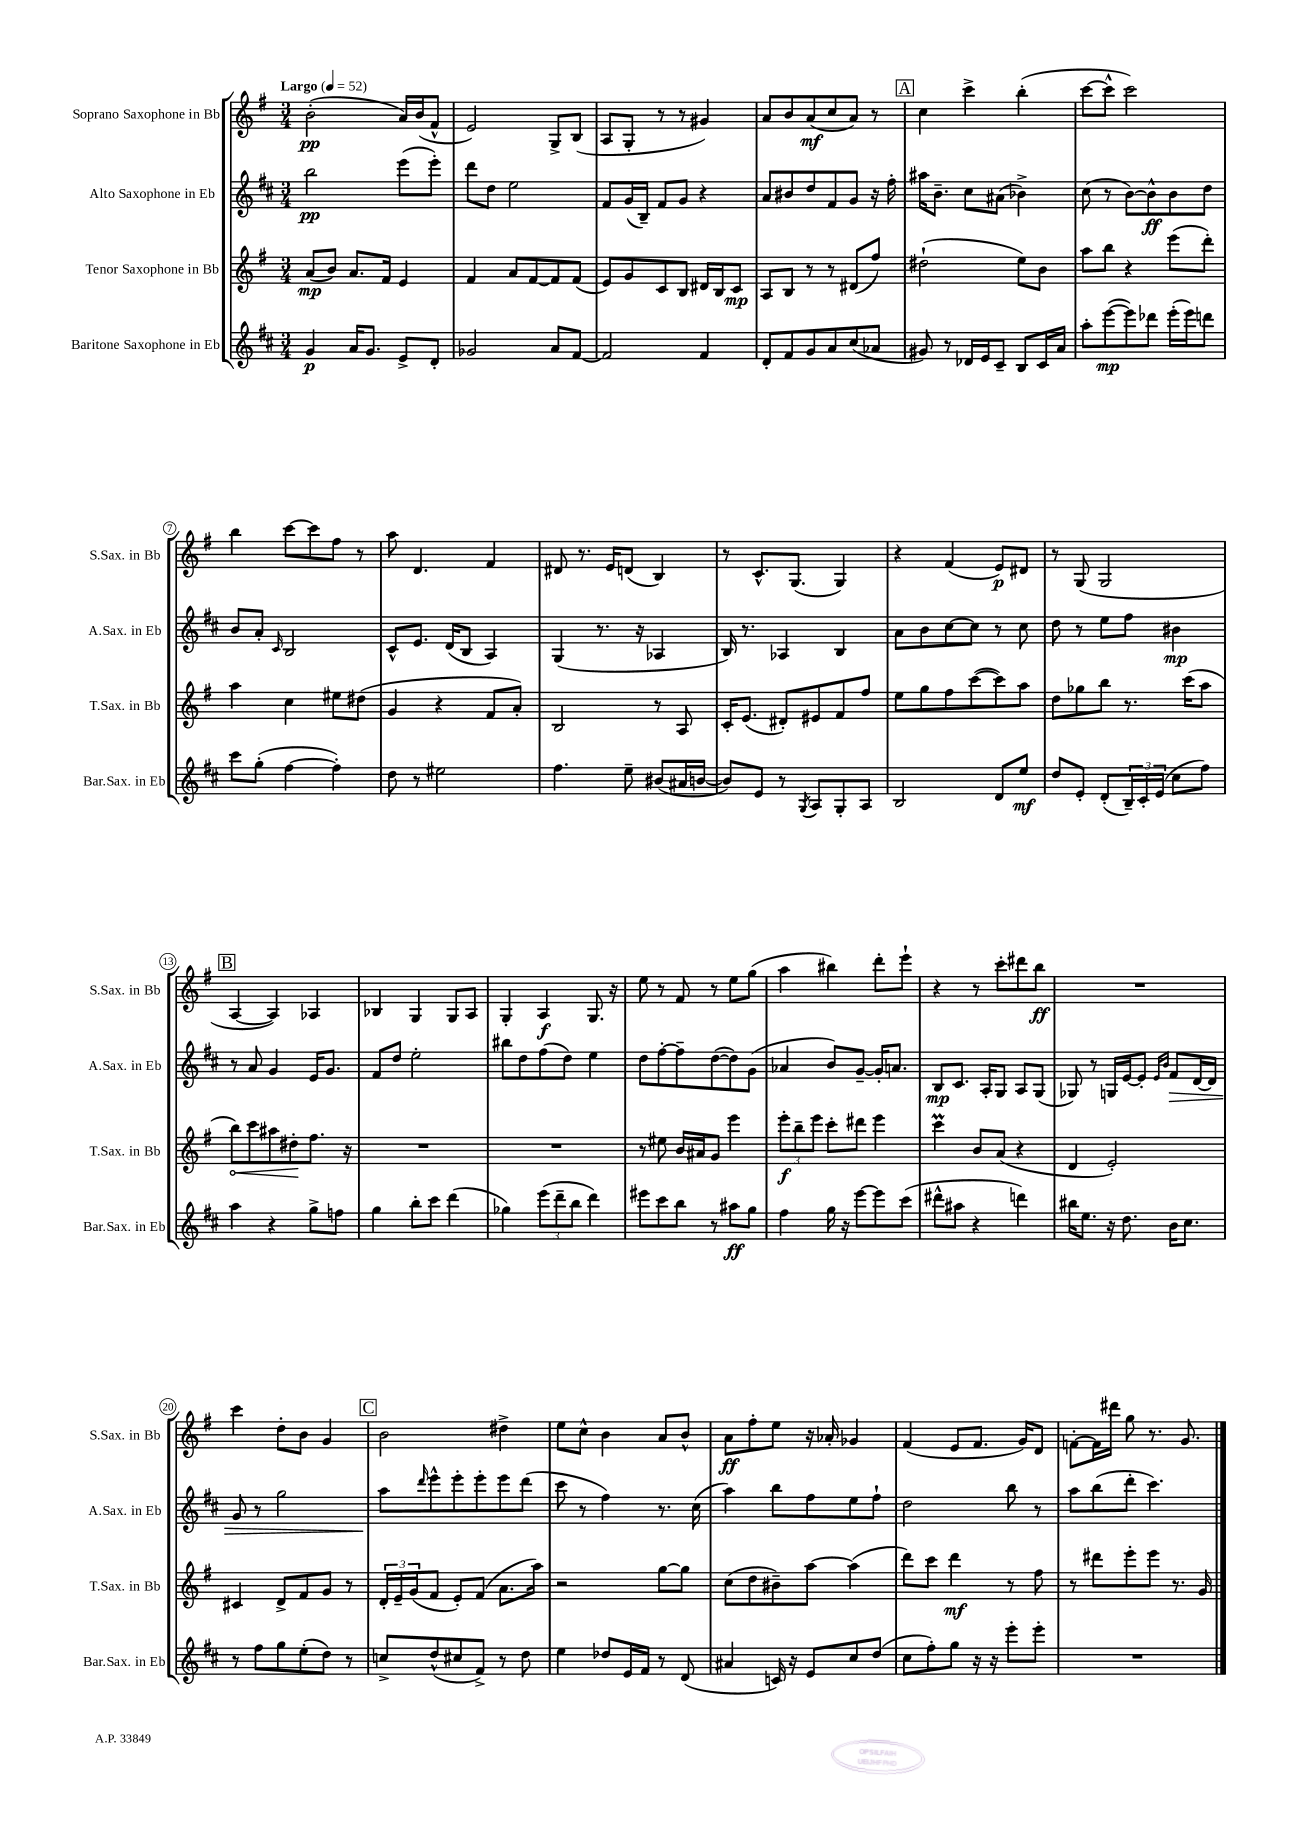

**kern	**dynam	**kern	**dynam	**kern	**dynam	**kern	**dynam
*part4	*part4	*part3	*part3	*part2	*part2	*part1	*part1
*staff4	*staff4	*staff3	*staff3	*staff2	*staff2	*staff1	*staff1
*I"Baritone Saxophone in Eb	*	*I"Tenor Saxophone in Bb	*	*I"Alto Saxophone in Eb	*	*I"Soprano Saxophone in Bb	*
*I'Bar.Sax. in Eb	*	*I'T.Sax. in Bb	*	*I'A.Sax. in Eb	*	*I'S.Sax. in Bb	*
*clefG2	*	*clefG2	*	*clefG2	*	*clefG2	*
*k[f#c#]	*	*k[f#]	*	*k[f#c#]	*	*k[f#]	*
*M3/4	*	*M3/4	*	*M3/4	*	*M3/4	*
*MM52	*	*MM52	*	*MM52	*	*MM52	*
=1	=1	=1	=1	=1	=1	=1	=1
!	!	!	!	!	!	!LO:TX:a:B:t=Largo	!
4g/	p	(8a/L	mp	2bb\	pp	(2b'\	pp
.	.	8b/J)	.	.	.	.	.
16a/KL	.	8.a/L	.	.	.	.	.
8.g/J	.	.	.	.	.	.	.
.	.	16f#/Jk	.	.	.	.	.
8e^/L	.	4e/	.	(8eee\L	.	16a/LL)	.
.	.	.	.	.	.	(16b/J	.
8d'/J	.	.	.	8eee'\J)	.	8f#^^/J	.
=2	=2	=2	=2	=2	=2	=2	=2
2g-X/	.	4f#/	.	8ddd\L	.	2e/)	.
.	.	.	.	8dd\J	.	.	.
.	.	8a/L	.	2ee\	.	.	.
.	.	[8f#/	.	.	.	.	.
8a/L	.	8f#/]	.	.	.	8G^/L	.
[8f#/J	.	(8f#/J	.	.	.	(8B/J	.
=3	=3	=3	=3	=3	=3	=3	=3
2f#/]	.	8e/L)	.	8f#/L	.	8A/L	.
.	.	8g/	.	(16g/L	.	8G'/J	.
.	.	.	.	16B~/JJ)	.	.	.
.	.	8c/	.	8f#/L	.	8r	.
.	.	8B/J	.	8g/J	.	8r	.
4f#/	.	16d#X/LL	.	4r	.	4g#X/)	.
.	.	16B/J	.	.	.	.	.
.	.	8c/J	mp	.	.	.	.
=4	=4	=4	=4	=4	=4	=4	=4
8d'/L	.	8A/L	.	8a/L	.	8a/L	.
8f#/	.	8B/J	.	8b#X/	.	8b/	.
8g/	.	8r	.	8dd/	.	(8a/	mf
8a/	.	8r	.	8f#/	.	8cc/	.
(8cc#/	.	(8d#X/L	.	8g/J	.	8a/J)	.
8a-X/J	.	8ff#/J)	.	16r	.	8r	.
.	.	.	.	16ff#'\	.	.	.
!!LO:REH:place=s1:t=A
=5	=5	=5	=5	=5	=5	=5	=5
8g#X/)	.	(2dd#X`\	.	16aa#X\KL	.	4cc\	.
.	.	.	.	8.b~\J	.	.	.
8r	.	.	.	.	.	.	.
16d-X/LL	.	.	.	8cc#\L	.	4ccc^\	.
16e/J	.	.	.	.	.	.	.
8c#~/J	.	.	.	(8a#X\J	.	.	.
8B/L	.	8ee\L)	.	4b-X^\)	.	(4bb'\	.
16c#/L	.	8b\J	.	.	.	.	.
16a/JJ	.	.	.	.	.	.	.
=6	=6	=6	=6	=6	=6	=6	=6
8aa'\L	.	8aa\L	.	(8cc#\	.	[8ccc\L	.
([8eee\	mp	8bb\J	.	8r	.	8ccc^^\J]	.
8eee\])	.	4r	.	[8b\L)	.	2ccc\)	.
8ddd-X\J	.	.	.	8b^^\]	ff	.	.
(16eee'\LL	.	(8eee\L	.	8b\	.	.	.
16eee\J)	.	.	.	.	.	.	.
8dddn\J	.	8ddd'\J)	.	8dd\J	.	.	.
!!LO:LB:g=z
=7	=7	=7	=7	=7	=7	=7	=7
8ccc#\L	.	4aa\	.	8b/L	.	4bb\	.
(8gg'\J	.	.	.	8a'/J	.	.	.
.	.	.	.	16qqc#/	.	.	.
[4ff#\	.	4cc\	.	2B/	.	[8ccc\L	.
.	.	.	.	.	.	8ccc\]	.
4ff#'\])	.	8ee#X\L	.	.	.	8ff#\J	.
.	.	(8dd#X\J	.	.	.	8r	.
=8	=8	=8	=8	=8	=8	=8	=8
8dd\	.	4g/	.	8c#^^/L	.	8aa\	.
8r	.	.	.	8.e/J	.	4.d/	.
2ee#X\	.	4r	.	.	.	.	.
.	.	.	.	(16d/KL	.	.	.
.	.	.	.	8B/J	.	.	.
.	.	8f#/L	.	4A/)	.	4f#/	.
.	.	8a'/J)	.	.	.	.	.
=9	=9	=9	=9	=9	=9	=9	=9
4.ff#\	.	2B/	.	(4G/	.	8d#X/	.
.	.	.	.	.	.	8.r	.
.	.	.	.	8.r	.	.	.
.	.	.	.	.	.	16e/KL	.
8ee~\	.	.	.	.	.	(8dn/J	.
.	.	.	.	16r	.	.	.
(8b#X/L	.	8r	.	4A-X/	.	4B/)	.
16a#X/L	.	8A/	.	.	.	.	.
[16bn/JJ	.	.	.	.	.	.	.
=10	=10	=10	=10	=10	=10	=10	=10
8b/L])	.	16c'/KL	.	16B/)	.	8r	.
.	.	(8.e/J	.	8.r	.	.	.
8e/J	.	.	.	.	.	8.c^^/L	.
8r	.	8d#X'/L)	.	4A-X/	.	.	.
.	.	.	.	.	.	(8.G/J	.
8qG/	.	.	.	.	.	.	.
8A/L	.	8e#X/	.	.	.	.	.
8G'/	.	8f#/	.	4B/	.	4G/)	.
8A/J	.	8ff#/J	.	.	.	.	.
=11	=11	=11	=11	=11	=11	=11	=11
2B/	.	8ee\L	.	8a\L	.	4r	.
.	.	8gg\	.	8b\	.	.	.
.	.	8ff#\	.	[8cc#\	.	(4f#/	.
.	.	([8ccc\	.	8cc#\J]	.	.	.
8d/L	.	8ccc\])	.	8r	.	8e/L)	p
8ee/J	mf	8aa\J	.	8cc#\	.	8d#X/J	.
=12	=12	=12	=12	=12	=12	=12	=12
8dd/L	.	8dd\L	.	8dd\	.	8r	.
8e'/J	.	8gg-X\	.	8r	.	(8G/	.
(8d'/L	.	8bb\J	.	8ee\L	.	2G/	.
24B~/L)	.	8.r	.	8ff#\J	.	.	.
24c#'/	.	.	.	.	.	.	.
(24e/JJ	.	.	.	.	.	.	.
8cc#\L	.	.	.	4b#X\	mp	.	.
.	.	(16ccc\KL	.	.	.	.	.
8ff#\J)	.	8aa\J	.	.	.	.	.
!!LO:LB:g=z
!!LO:REH:place=s1:t=B
=13	=13	=13	=13	=13	=13	=13	=13
!	!	!	!LO:HP:b	!	!	!	!
4aa\	.	8bb\L)	<	8r	.	[4A/	.
.	.	8ccc\	.	8a/	.	.	.
4r	.	8aa#X\	.	4g/	.	4A/])	.
.	.	8dd#X'\	.	.	.	.	.
8gg^\L	.	8.ff#\J	[	16e/KL	.	4A-X/	.
.	.	.	.	8.g/J	.	.	.
8ffn\J	.	.	.	.	.	.	.
.	.	16r	.	.	.	.	.
=14	=14	=14	=14	=14	=14	=14	=14
4gg\	.	2.r	.	8f#/L	.	4B-X/	.
.	.	.	.	8dd/J	.	.	.
8bb'\L	.	.	.	2ee'\	.	4G/	.
8ccc#\J	.	.	.	.	.	.	.
(4ddd\	.	.	.	.	.	8G/L	.
.	.	.	.	.	.	8A/J	.
=15	=15	=15	=15	=15	=15	=15	=15
4gg-X\)	.	2.r	.	8bb#X\L	.	4G'/	.
.	.	.	.	8dd\	.	.	.
(12eee\L	.	.	.	(8ff#\	.	4A/	f
12ddd~\	.	.	.	.	.	.	.
.	.	.	.	8dd\J)	.	.	.
12bb\J	.	.	.	.	.	.	.
4ddd\)	.	.	.	4ee\	.	8.G/	.
.	.	.	.	.	.	16r	.
=16	=16	=16	=16	=16	=16	=16	=16
8eee#X\L	.	8r	.	8dd\L	.	8ee\	.
8ccc#\	.	8ee#X\	.	[8ff#'\	.	8r	.
8bb\J	.	16b/LL	.	8ff#~\]	.	8f#/	.
.	.	16a#X/J	.	.	.	.	.
8r	.	8g/J	.	([8dd\	.	8r	.
8aa#X\L	ff	4eee\	.	8dd\])	.	8ee\L	.
8gg\J	.	.	.	(8g\J	.	(8gg\J	.
=17	=17	=17	=17	=17	=17	=17	=17
4ff#\	.	12eee'\L	f	4a-X/	.	4aa\	.
.	.	12bb~\	.	.	.	.	.
.	.	12eee\J	.	.	.	.	.
16gg\	.	8ccc'\L	.	8b/L)	.	4bb#X\)	.
16r	.	.	.	.	.	.	.
[8eee\L	.	8ddd#X\J	.	[8g~/J	.	.	.
8eee\]	.	4eee\	.	16g'/KL]	.	8ddd'\L	.
.	.	.	.	8.an/J	.	.	.
(8ccc#\J	.	.	.	.	.	8eee`\J	.
=18	=18	=18	=18	=18	=18	=18	=18
8ddd#X^^\L	.	4cccM\	.	8B/L	mp	4r	.
8aa#X\J	.	.	.	8.c#/J	.	.	.
4r	.	8b/L	.	.	.	8r	.
.	.	.	.	16A'/KL	.	.	.
.	.	(8a/J	.	8G/J	.	8ccc'\L	.
4dddn\)	.	4r	.	8A/L	.	8ddd#X\	.
.	.	.	.	(8G/J	.	8bb\J	ff
=19	=19	=19	=19	=19	=19	=19	=19
16bb#X\KL	.	4d/	.	8G-X/)	.	2.r	.
8.ee\J	.	.	.	.	.	.	.
.	.	.	.	8r	.	.	.
16r	.	2e'/)	.	16Gn/LL	.	.	.
8.dd\	.	.	.	[16e/J	.	.	.
.	.	.	.	8e'/J]	.	.	.
.	.	.	.	16qqe/LL	.	.	.
.	.	.	.	16qqb/JJ	.	.	.
!	!	!	!	!	!LO:HP:b	!	!
16b\KL	.	.	.	8f#/L	>	.	.
8.cc#\J	.	.	.	.	.	.	.
.	.	.	.	[16d/L	.	.	.
.	.	.	.	16d/JJ]	.	.	.
!!LO:LB:g=z
=20	=20	=20	=20	=20	=20	=20	=20
8r	.	4c#X/	.	8g/	.	4ccc\	.
8ff#\L	.	.	.	8r	.	.	.
8gg\	.	8d^/L	.	2gg\	.	8dd'\L	.
(8ee'\	.	8f#/	.	.	.	8b\J	.
8dd\J)	.	8g/J	.	.	.	4g/	.
8r	.	8r	.	.	.	.	.
!!LO:REH:place=s1:t=C
=21	=21	=21	=21	=21	=21	=21	=21
8ccn^/L	.	24d'/LL	.	8aa\L	.	2b\	.
.	.	24e~/	.	.	.	.	.
.	.	(24g/J	.	.	.	.	.
.	.	.	.	16qqddd/	.	.	.
(8dd^^/	.	8f#/J	.	8eee^^\	]	.	.
8cc#X/	.	8e'/L)	.	8eee'\	.	.	.
8f#^/J)	.	(8f#/J	.	8eee'\	.	.	.
8r	.	8.a\L	.	8eee\	.	4dd#X^\	.
8dd\	.	.	.	(8ddd\J	.	.	.
.	.	16aa\Jk)	.	.	.	.	.
=22	=22	=22	=22	=22	=22	=22	=22
4ee\	.	2r	.	8ccc#\	.	8ee\L	.
.	.	.	.	8r	.	8cc^^\J	.
8dd-X/L	.	.	.	4ff#\)	.	4b\	.
16e/L	.	.	.	.	.	.	.
16f#/JJ	.	.	.	.	.	.	.
8r	.	[8gg\L	.	8.r	.	8a/L	.
(8d/	.	8gg\J]	.	.	.	8b^^/J	.
.	.	.	.	(16cc#\	.	.	.
=23	=23	=23	=23	=23	=23	=23	=23
4a#X/	.	(8cc\L	.	4aa\)	.	8a\L	ff
.	.	8dd\	.	.	.	8ff#'\	.
16cn/)	.	8b#X~\)	.	8bb\L	.	8ee\J	.
16r	.	.	.	.	.	.	.
8e/L	.	[8aa\J	.	8ff#\	.	16r	.
.	.	.	.	.	.	16a-X'/	.
8cc#/	.	(4aa\]	.	8ee\	.	4g-X/	.
(8dd/J	.	.	.	8ff#`\J	.	.	.
=24	=24	=24	=24	=24	=24	=24	=24
8cc#\L	.	8ddd\L)	.	2dd\	.	(4f#/	.
8ff#'\)	.	8ccc\J	.	.	.	.	.
8gg\J	.	4ddd\	mf	.	.	8e/L	.
16r	.	.	.	.	.	8.f#/J	.
16r	.	.	.	.	.	.	.
8eee'\L	.	8r	.	8bb\	.	.	.
.	.	.	.	.	.	16g/KL)	.
8eee'\J	.	8ff#\	.	8r	.	8d/J	.
=25	=25	=25	=25	=25	=25	=25	=25
2.r	.	8r	.	8aa\L	.	[8fn'\L	.
.	.	8ddd#X\L	.	(8bb\	.	16f\L]	.
.	.	.	.	.	.	16ddd#X\JJ	.
.	.	8eee'\	.	8ddd'\J	.	8gg\	.
.	.	8eee\J	.	4.ccc#\)	.	8.r	.
.	.	8.r	.	.	.	.	.
.	.	.	.	.	.	8.g/	.
.	.	16g/	.	.	.	.	.
==	==	==	==	==	==	==	==
*-	*-	*-	*-	*-	*-	*-	*-
